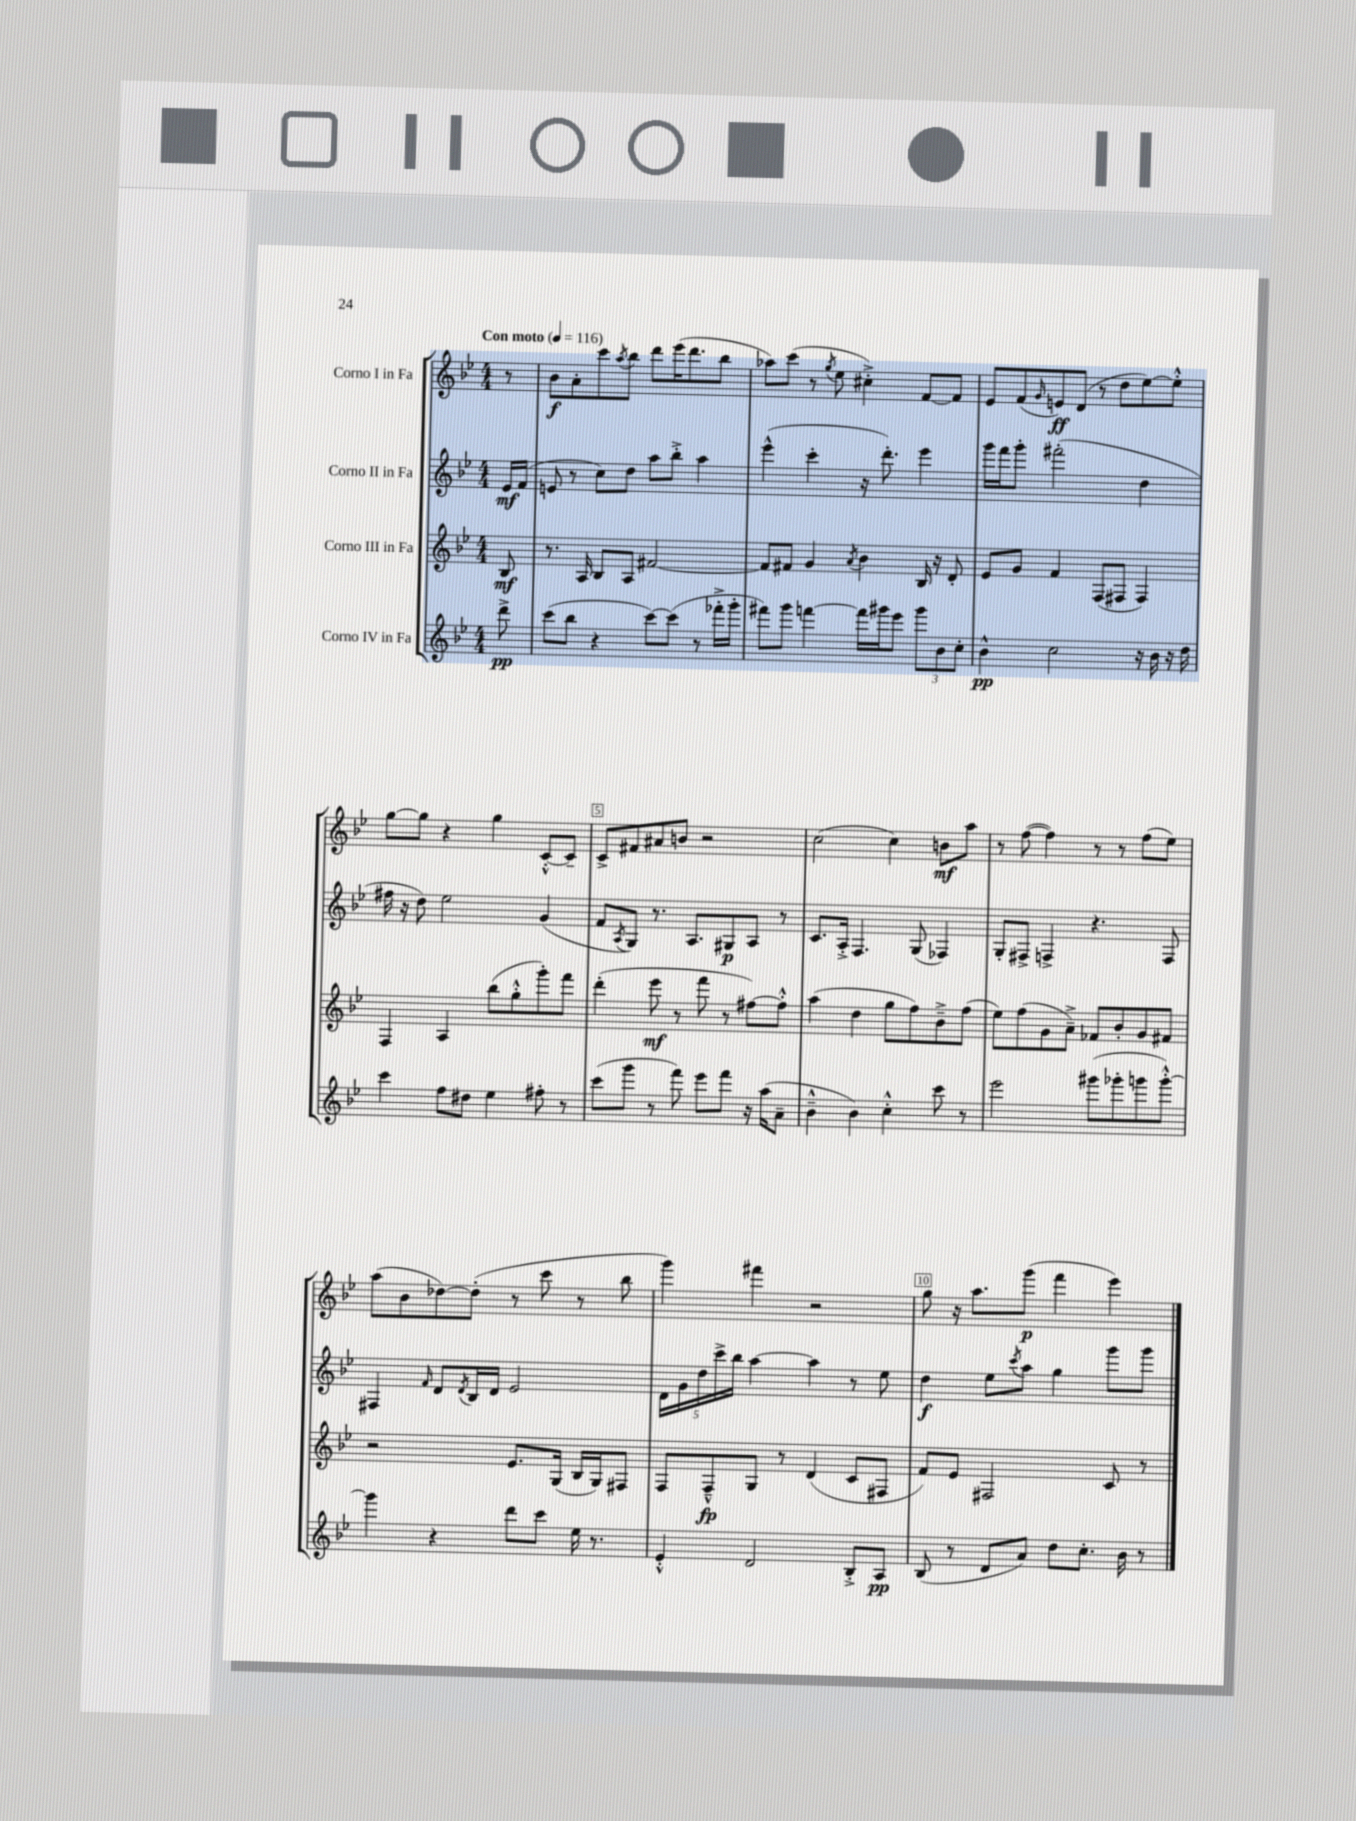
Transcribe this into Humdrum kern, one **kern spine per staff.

**kern	**dynam	**kern	**dynam	**kern	**dynam	**kern	**dynam
*part4	*part4	*part3	*part3	*part2	*part2	*part1	*part1
*staff4	*staff4	*staff3	*staff3	*staff2	*staff2	*staff1	*staff1
*I"Corno IV in Fa	*	*I"Corno III in Fa	*	*I"Corno II in Fa	*	*I"Corno I in Fa	*
*clefG2	*	*clefG2	*	*clefG2	*	*clefG2	*
*k[b-e-]	*	*k[b-e-]	*	*k[b-e-]	*	*k[b-e-]	*
*M4/4	*	*M4/4	*	*M4/4	*	*M4/4	*
*MM116	*	*MM116	*	*MM116	*	*MM116	*
=	=	=	=	=	=	=	=
!	!	!	!	!	!	!LO:TX:a:B:t=Con moto	!
8ddd^\	pp	8B-/	mf	16e-/LL	mf	8r	.
.	.	.	.	(16f/JJ	.	.	.
=1	=1	=1	=1	=1	=1	=1	=1
(8ccc\L	.	8.r	.	8en/	.	8b-\L	f
8bb-\J	.	.	.	8r	.	8a'\	.
.	.	16A/	.	.	.	.	.
4r	.	8B-/L	.	8cc\L)	.	8ccc\	.
.	.	.	.	.	.	8qaa/	.
.	.	8A/J	.	8dd\J	.	8bb-\J	.
[8ccc\L)	.	[2f#X/	.	8aa\L	.	8ddd\L	.
(8ccc\J]	.	.	.	8bb-'^\J	.	(16eee-\K	.
.	.	.	.	.	.	8.ddd\	.
8r	.	.	.	4aa\	.	.	.
16fff-X'^\LL	.	.	.	.	.	8bb-\J	.
16ggg'\JJ	.	.	.	.	.	.	.
=2	=2	=2	=2	=2	=2	=2	=2
8fff#X\L)	.	8f#/L]	.	(4eee-^^\	.	8aa-X\L)	.
8ggg\J	.	8f#X/J	.	.	.	(8ccc\J	.
[4fffn\	.	4g/	.	4ccc'\	.	8r	.
.	.	.	.	.	.	8qgg/	.
.	.	.	.	.	.	8ee-\	.
.	.	8qa/	.	.	.	.	.
16fff\LL]	.	4b-\	.	16r	.	4cc#X'^\)	.
16ggg#X\J	.	.	.	8.ddd'\)	.	.	.
8eee-\J	.	.	.	.	.	.	.
12ggg#\L	.	16B-/	.	4eee-\	.	[8f/L	.
.	.	16r	.	.	.	.	.
12b-\	.	.	.	.	.	.	.
.	.	8d'/	.	.	.	8f/J]	.
12cc'\J	.	.	.	.	.	.	.
=3	=3	=3	=3	=3	=3	=3	=3
4b-^^\	pp	8e-/L	.	16ggg\LL	.	8e-/L	.
.	.	.	.	16fff\J	.	.	.
.	.	8g/J	.	8ggg'\J	.	(8f/	.
.	.	.	.	.	.	16qqg/	.
2cc\	.	4f/	.	(2fff#X'\	.	8en/)	ff
.	.	.	.	.	.	(8d/J	.
.	.	(8F/L	.	.	.	8r	.
.	.	8F#X/J	.	.	.	8dd\L	.
16r	.	4F#/)	.	4dd\	.	[8ee-\)	.
16b-\	.	.	.	.	.	.	.
16r	.	.	.	.	.	8ee-'^^\J]	.
16dd\	.	.	.	.	.	.	.
!!LO:LB:g=z
=4	=4	=4	=4	=4	=4	=4	=4
4ccc\	.	4F/	.	16ff#X\	.	[8gg\L	.
.	.	.	.	16r	.	.	.
.	.	.	.	8dd\)	.	8gg\J]	.
8ff\L	.	4A/	.	2ee-\	.	4r	.
8dd#X\J	.	.	.	.	.	.	.
4ee-\	.	(8bb-\L	.	.	.	4gg\	.
.	.	8gg'^^\	.	.	.	.	.
8ff#X'\	.	8ggg'\)	.	(4g/	.	[8c'^^/L	.
8r	.	8fff\J	.	.	.	8c~/J]	.
=5	=5	=5	=5	=5	=5	=5	=5
(8ccc\L	.	(4ddd'\	.	8f/L	.	8c^/L	.
.	.	.	.	8qA/	.	.	.
8ggg\J	.	.	.	8G/J)	.	8f#X/	.
8r	.	8eee-\	mf	8.r	.	8a#X/	.
8fff\)	.	8r	.	.	.	8bn/J	.
.	.	.	.	8.A/L	.	.	.
8eee-\L	.	8fff\	.	.	.	2r	.
8fff\J	.	8r	.	8G#X/	p	.	.
16r	.	[8ff#X\L)	.	8A/J	.	.	.
(16aa\KL	.	.	.	.	.	.	.
8a~\J	.	8ff#'^^\J]	.	8r	.	.	.
=6	=6	=6	=6	=6	=6	=6	=6
4b-~^^\	.	(4aa\	.	8.c/L	.	(2cc\	.
.	.	.	.	16A'^/Jk	.	.	.
4b-\)	.	4dd\	.	4.F/	.	.	.
4cc'^^\	.	8gg\L	.	.	.	4cc\)	.
.	.	8ff\)	.	(8G/	.	.	.
8ccc\	.	8b-~^\	.	4F-X/)	.	8bn\L	mf
8r	.	(8ff\J	.	.	.	8aa\J	.
=7	=7	=7	=7	=7	=7	=7	=7
2eee-\	.	8ee-\L)	.	8G'/L	.	8r	.
.	.	(8ff\	.	8F#X^/J	.	([8ff\	.
.	.	8g\	.	4Fn^/	.	4ff\])	.
.	.	8a~^\J)	.	.	.	.	.
(8ggg#X\L	.	8f-X/L	.	4.r	.	8r	.
8ggg-X'\	.	8b-'/	.	.	.	8r	.
8gggn\	.	8g/	.	.	.	(8ff\L	.
[8ggg'^^\J)	.	8f#X/J	.	8F/	.	8ee-\J)	.
!!LO:LB:g=z
=8	=8	=8	=8	=8	=8	=8	=8
4ggg\]	.	2r	.	4F#X/	.	(8aa\L	.
.	.	.	.	.	.	8b-\	.
.	.	.	.	16qqf/	.	.	.
4r	.	.	.	8d/L	.	[8dd-X\)	.
.	.	.	.	8qd/	.	.	.
.	.	.	.	16B-/L	.	(8dd-'\J]	.
.	.	.	.	16d/JJ	.	.	.
8ddd\L	.	8.e-/L	.	2e-/	.	8r	.
8ccc\J	.	.	.	.	.	8ccc\	.
.	.	(16G/Jk	.	.	.	.	.
16ee-\	.	16B-/LL	.	.	.	8r	.
8.r	.	16G/J)	.	.	.	.	.
.	.	8F#X/J	.	.	.	8bb-\	.
=9	=9	=9	=9	=9	=9	=9	=9
4e-'^^/	.	8F/L	.	20d\LL	.	4ggg\)	.
.	.	.	.	20g\	.	.	.
.	.	.	.	20dd\	.	.	.
.	.	8F~^^/	fp	.	.	.	.
.	.	.	.	20ccc^\	.	.	.
.	.	.	.	20bb-\JJ	.	.	.
2d/	.	8G/J	.	[4aa\	.	4fff#X\	.
.	.	8r	.	.	.	.	.
.	.	(4d/	.	4aa\]	.	2r	.
8B-'^/L	.	8c/L	.	8r	.	.	.
8A/J	pp	8F#X/J	.	8ee-\	.	.	.
=10	=10	=10	=10	=10	=10	=10	=10
(8B-/	.	8f/L)	.	4dd\	f	8gg\	.
8r	.	8e-/J	.	.	.	16r	.
.	.	.	.	.	.	8.aa\L	.
8d/L	.	2F#X/	.	8ee-\L	.	.	.
.	.	.	.	8qccc/	.	.	.
8a/J)	.	.	.	8aa\J	.	(8ggg\J	p
8dd\L	.	.	.	4gg\	.	4fff\	.
8.cc'\J	.	.	.	.	.	.	.
.	.	8c/	.	8ggg\L	.	4eee-\)	.
16b-\	.	.	.	.	.	.	.
8r	.	8r	.	8ggg\J	.	.	.
==	==	==	==	==	==	==	==
*-	*-	*-	*-	*-	*-	*-	*-
